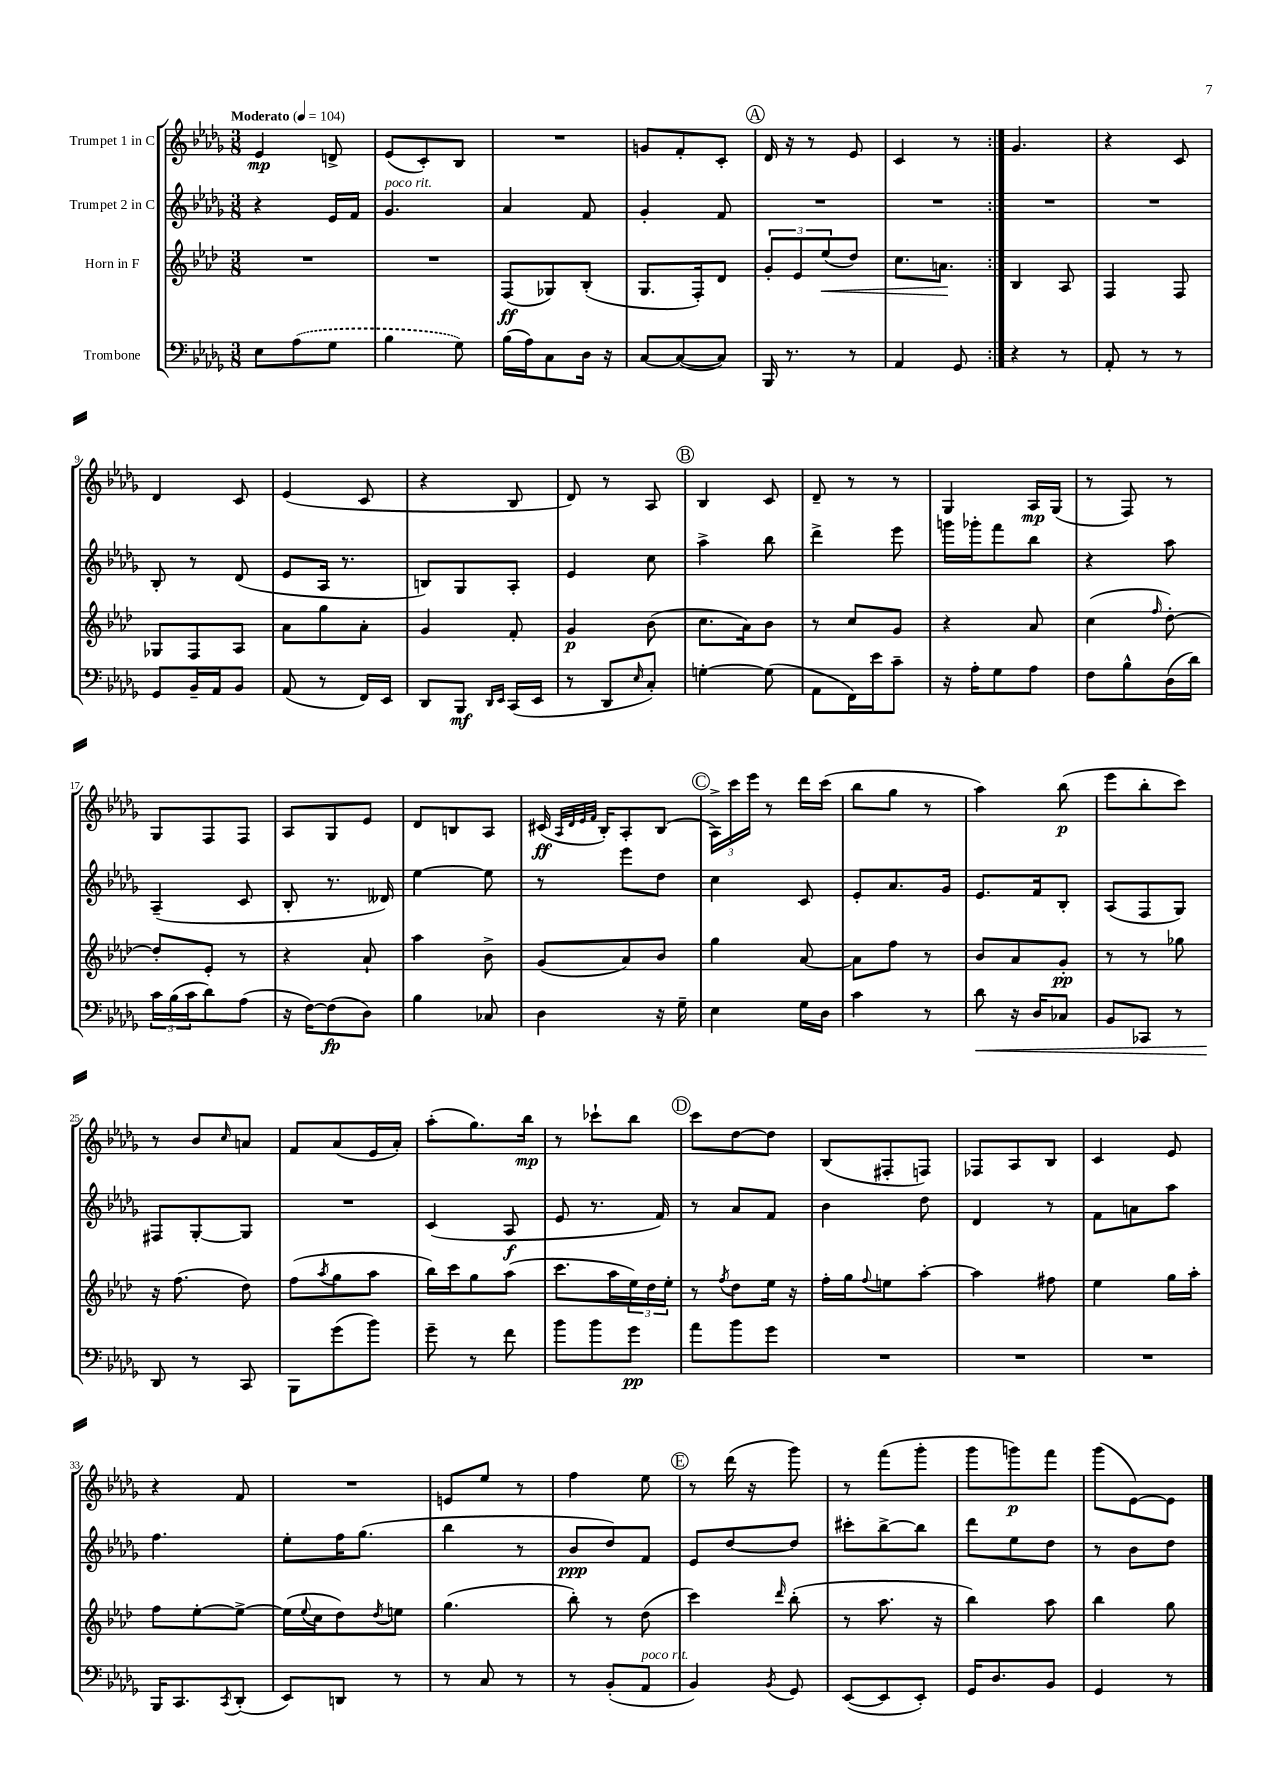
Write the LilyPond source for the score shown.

<<
\new StaffGroup <<
\new Staff = "s0" \with { instrumentName = "Trumpet 1 in C" } {
    \clef treble \key des \major \numericTimeSignature \time 3/8 \tempo "Moderato" 4 = 104
    \repeat volta 2 { ees'4\mp d'8-> |
    ees'8( c'8-.) bes8 |
    R4. |
    g'8 f'8-. c'8-. |
    \mark \markup { \circle "A" } des'16 r16 r8 ees'8 |
    c'4 r8 | }
    ges'4. |
    r4 c'8 |
    des'4 c'8 |
    ees'4( c'8 |
    r4 bes8 |
    des'8) r8 aes8 |
    \mark \markup { \circle "B" } bes4 c'8 |
    des'8-- r8 r8 |
    ges4 aes16\mp ges16( |
    r8 f8) r8 |
    ges8 f8 f8 |
    aes8 ges8 ees'8 |
    des'8 b8 aes8 |
    cis'16\ff( \grace { aes32 des'32 ees'32 f'32 } bes16-.) aes8-. bes8( |
    \mark \markup { \circle "C" } \tuplet 3/2 { aes16->) c'''16 ees'''16 } r8 des'''16 c'''16( |
    bes''8 ges''8 r8 |
    aes''4) bes''8\p( |
    ees'''8 bes''8-. c'''8) |
    r8 bes'8 \grace { c''16 } a'8 |
    f'8 aes'8( ees'16 aes'16-.) |
    aes''8-.( ges''8.) bes''16\mp |
    r8 ces'''8-! bes''8 |
    \mark \markup { \circle "D" } c'''8 des''8~ des''8 |
    bes8( fis8-. f8) |
    fes8 aes8 bes8 |
    c'4 ees'8 |
    r4 f'8 |
    R4. |
    e'8 ees''8 r8 |
    f''4 ees''8 |
    \mark \markup { \circle "E" } r8 des'''16( r16 ges'''8) |
    r8 f'''8( ges'''8-. |
    ges'''8 g'''8\p) f'''8 |
    ges'''8( ees'8~) ees'8 \bar "|." |
}
\new Staff = "s1" \with { instrumentName = "Trumpet 2 in C" } {
    \clef treble \key des \major \numericTimeSignature \time 3/8
    \repeat volta 2 { r4 ees'16 f'16 |
    ges'4.^\markup { \italic "poco rit." } |
    aes'4 f'8 |
    ges'4-. f'8 |
    \mark \markup { \circle "A" } R4. |
    R4. | }
    R4. |
    R4. |
    bes8-. r8 des'8( |
    ees'8 aes16 r8. |
    b8) ges8 aes8-. |
    ees'4 c''8 |
    \mark \markup { \circle "B" } aes''4-> bes''8 |
    des'''4-> ees'''8 |
    g'''16 ges'''16-. f'''8 bes''8 |
    r4 aes''8 |
    aes4--( c'8 |
    bes8-. r8. deses'16) |
    ees''4~ ees''8 |
    r8 ees'''8 des''8 |
    \mark \markup { \circle "C" } c''4 c'8 |
    ees'8-. aes'8. ges'16 |
    ees'8. f'16 bes8-. |
    aes8( f8 ges8) |
    fis8 ges8~-. ges8 |
    R4. |
    c'4( aes8\f |
    ees'8 r8. f'16) |
    \mark \markup { \circle "D" } r8 aes'8 f'8 |
    bes'4 des''8 |
    des'4 r8 |
    f'8 a'8 aes''8 |
    f''4. |
    ees''8-. f''16 ges''8.( |
    bes''4 r8 |
    bes'8\ppp des''8) f'8 |
    \mark \markup { \circle "E" } ees'8 des''8~ des''8 |
    cis'''8-. bes''8~-> bes''8 |
    des'''8 ees''8 des''8 |
    r8 bes'8 des''8 \bar "|." |
}
\new Staff = "s2" \with { instrumentName = "Horn in F" } {
    \clef treble \key aes \major \numericTimeSignature \time 3/8
    \repeat volta 2 { R4. |
    R4. |
    f8\ff( ges8) bes8-.( |
    g8. f16-.) des'8 |
    \mark \markup { \circle "A" } \tuplet 3/2 { g'8-. ees'8 ees''8\<( } des''8) |
    c''8. a'8.\! | }
    bes4 aes8 |
    f4 f8 |
    ges8 f8 aes8 |
    aes'8 g''8 aes'8-. |
    g'4 f'8-. |
    g'4\p bes'8( |
    \mark \markup { \circle "B" } c''8. aes'16) bes'8 |
    r8 c''8 g'8 |
    r4 aes'8 |
    c''4( \grace { f''16 } des''8~-.) |
    des''8-. ees'8-. r8 |
    r4 aes'8-! |
    aes''4 bes'8-> |
    g'8( aes'8) bes'8 |
    \mark \markup { \circle "C" } g''4 aes'8~ |
    aes'8 f''8 r8 |
    bes'8 aes'8 g'8-.\pp |
    r8 r8 ges''8 |
    r16 f''8.( des''8) |
    f''8( \acciaccatura { aes''8 } g''8 aes''8 |
    bes''16) c'''16 g''8 aes''8( |
    c'''8. aes''16 \tuplet 3/2 { ees''16) des''16 ees''16-. } |
    \mark \markup { \circle "D" } r8 \acciaccatura { f''8 } des''8 ees''16 r16 |
    f''16-. g''16 \appoggiatura { f''8 } e''8 aes''8~-. |
    aes''4 fis''8 |
    ees''4 g''16 aes''16-. |
    f''8 ees''8~-. ees''8~-> |
    ees''16( \appoggiatura { ees''8 } c''16 des''8) \acciaccatura { des''8 } e''8 |
    g''4.( |
    bes''8-.) r8 des''8( |
    \mark \markup { \circle "E" } c'''4) \grace { des'''16 } bes''8-.( |
    r8 aes''8. r16 |
    bes''4) aes''8 |
    bes''4 g''8 \bar "|." |
}
\new Staff = "s3" \with { instrumentName = "Trombone" } {
    \clef bass \key des \major \numericTimeSignature \time 3/8
    \repeat volta 2 { ees8 \once \slurDashed aes8( ges8 |
    bes4 ges8) |
    bes16( aes16) c8 des16 r16 |
    c8~ c8~( c8) |
    \mark \markup { \circle "A" } bes,,16 r8. r8 |
    aes,4 ges,8 | }
    r4 r8 |
    aes,8-. r8 r8 |
    ges,8 bes,16-- aes,16 bes,8 |
    aes,8( r8 f,16) ees,16 |
    des,8 bes,,8\mf \grace { des,16 ees,16 } c,16( ees,16 |
    r8 des,8 \grace { ees16 } c8-.) |
    \mark \markup { \circle "B" } g4~-. g8( |
    aes,8 f,16) ees'16 c'8-- |
    r16 aes16-. ges8 aes8 |
    f8 bes8-^ des16( des'16) |
    \tuplet 3/2 { c'16 bes16( c'16 } des'8) aes8( |
    r16 f16~) f8\fp( des8) |
    bes4 ces8 |
    des4 r16 ges16-- |
    \mark \markup { \circle "C" } ees4 ges16 des16 |
    c'4 r8 |
    des'8\< r16 des16 ces8 |
    bes,8 ces,8 r8 |
    des,8\! r8 c,8 |
    bes,,8 ges'8( bes'8) |
    ges'8-- r8 f'8 |
    bes'8 bes'8 ges'8\pp |
    \mark \markup { \circle "D" } aes'8 bes'8 ges'8 |
    R4. |
    R4. |
    R4. |
    bes,,16 c,8. \acciaccatura { c,8 } des,8-.( |
    ees,8) d,8 r8 |
    r8 c8 r8 |
    r8 bes,8-.( aes,8^\markup { \italic "poco rit." } |
    \mark \markup { \circle "E" } bes,4) \acciaccatura { bes,8 } ges,8 |
    ees,8~( ees,8 ees,8-.) |
    ges,16 des8. bes,8 |
    ges,4 r8 \bar "|." |
}
>>
>>
